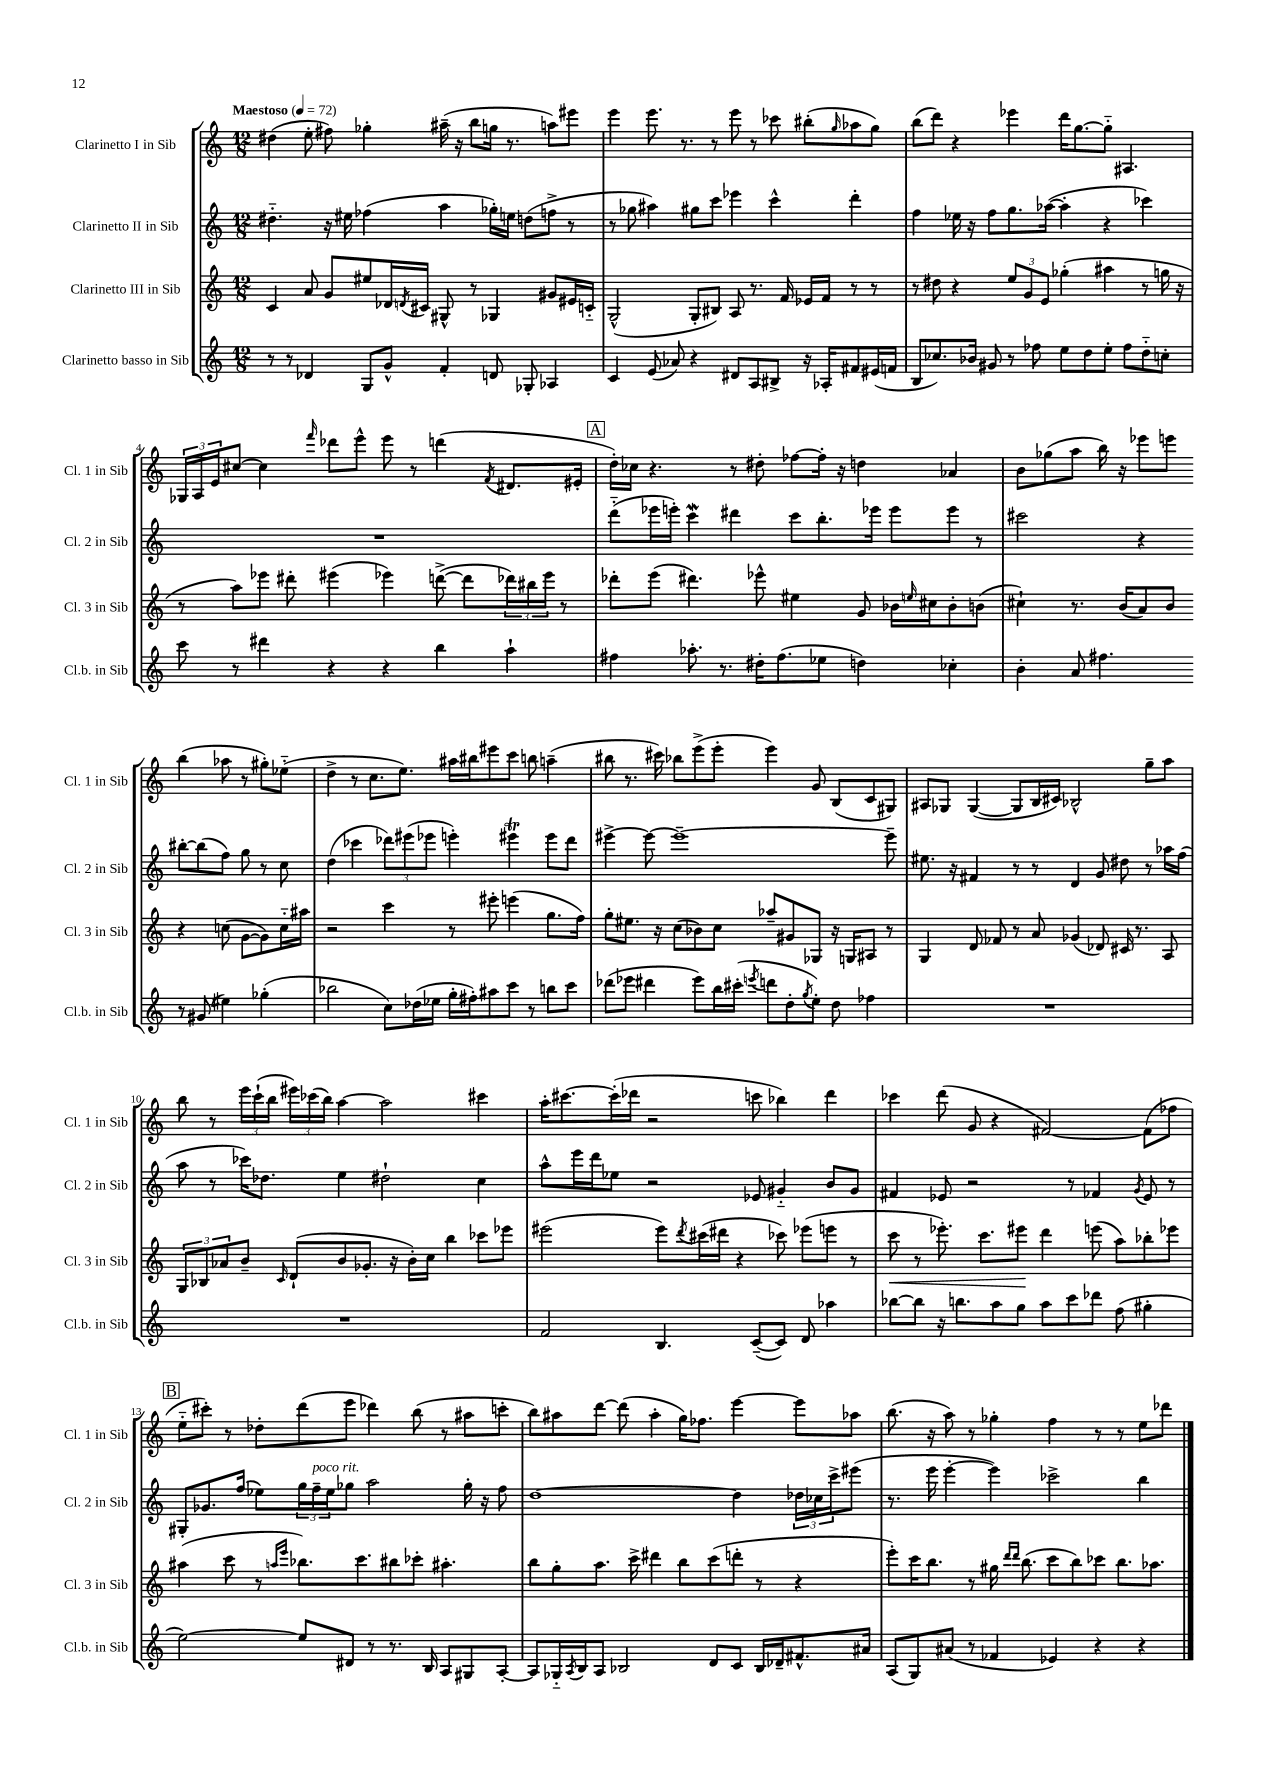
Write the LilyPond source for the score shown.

<<
\new StaffGroup <<
\new Staff = "s0" \with { instrumentName = "Clarinetto I in Sib" shortInstrumentName = "Cl. 1 in Sib" } {
    \clef treble \key c \major \numericTimeSignature \time 12/8 \tempo "Maestoso" 4 = 72
    dis''4( e''8-. fis''8) ges''4-. ais''16--( r16 b''8 g''16 r8. a''8) eis'''8 |
    e'''4 e'''8. r8. r8 e'''8 r8 ces'''8 bis''8-.( \grace { g''16 } aes''8 g''8) |
    b''8( d'''8) r4 ees'''4 d'''16 g''8.~ g''8-_ ais4. |
    \tuplet 3/2 { ges16 a16 e'16 } cis''8~ cis''4 \grace { f'''16 } des'''8 e'''8-^ e'''8 r8 d'''4( \acciaccatura { f'8 } dis'8. eis'16-. |
    \mark \markup { \box "A" } d''16-.) ces''16 r4. r8 dis''8-. fes''8~ fes''16-. r16 d''4 aes'4 |
    b'8 ges''8( a''8 b''16) r16 ees'''8 e'''8 b''4( aes''8 r8 gis''8-.) ees''8-_( |
    d''4-> r8 c''8. e''8.) ais''16 bis''16 eis'''8 c'''8 b''8 a''4--( |
    bis''8 r8. cis'''16) bes''8 e'''8->( e'''8-. e'''4) g'8 b8( c'8 gis8) |
    ais8 ges8 ges4~( ges8 b16 cis'16) bes2-^ g''8-- a''8 |
    b''8 r8 \tuplet 3/2 { e'''16 c'''16-!( b''16 } \tuplet 3/2 { eis'''16) ces'''16( b''16) } a''4~ a''2 cis'''4 |
    a''16-. cis'''8.~ cis'''16-.( des'''16 r2 c'''8 bes''4) des'''4 |
    ces'''4 d'''8( g'8 r4 fis'2~) fis'8( fes''8 |
    \mark \markup { \box "B" } e''8-_ cis'''8-.) r8 des''8-. d'''8( e'''8 des'''4) b''8( r8 ais''8 c'''8-. |
    b''8) ais''8 d'''8~ d'''8( ais''4-. g''16) fes''8. e'''4~ e'''8 aes''8 |
    b''8.( r16 a''8) r8 ges''4-. f''4 r8 r8 e''8 des'''8 \bar "|." |
}
\new Staff = "s1" \with { instrumentName = "Clarinetto II in Sib" shortInstrumentName = "Cl. 2 in Sib" } {
    \clef treble \key c \major \numericTimeSignature \time 12/8
    dis''4.-_ r16 eis''16 fes''4( a''4 ges''16-.) e''16 d''8( f''8-> r8 |
    r8 ges''8 ais''4) gis''8 c'''8 ees'''4 c'''4-^ d'''4-. |
    f''4 ees''16 r16 f''8 g''8. aes''16~( aes''4-. r4 ces'''4) |
    R1. |
    \mark \markup { \box "A" } d'''8-_( ees'''16 e'''16-.) c'''4\mordent dis'''4 c'''8 b''8.-. ees'''16 ees'''8 ees'''8 r8 |
    cis'''2 r4 bis''8~-. bis''8( f''8) g''8 r8 c''8 |
    d''4( ces'''4 \tuplet 3/2 { des'''8) eis'''8( ees'''8 } e'''4-.) eis'''4\trill eis'''8 des'''8 |
    eis'''4~-> eis'''8~ eis'''1~-- eis'''8-- |
    eis''8. r16 fis'4 r8 r8 d'4 g'8 dis''8 r8 aes''16 f''16( |
    a''8 r8 ces'''16) des''8. e''4 dis''2-! c''4 |
    a''8-^ e'''16 d'''16 ees''8 r2 ees'8 gis'4-_ b'8 gis'8 |
    fis'4 ees'8 r2 r8 fes'4 \acciaccatura { g'8 } ees'8 r8 |
    \mark \markup { \box "B" } gis8-. ges'8. f''16( ees''8) \tuplet 3/2 { g''16 f''16--^\markup { \italic "poco rit." } ees''16 } ges''8 a''2 ges''16-. r16 f''8 |
    d''1~ d''4 \tuplet 3/2 { des''16 ces''16 c'''16-> } eis'''8( |
    r8. e'''16 e'''4~-. e'''4) ces'''2-> b''4 \bar "|." |
}
\new Staff = "s2" \with { instrumentName = "Clarinetto III in Sib" shortInstrumentName = "Cl. 3 in Sib" } {
    \clef treble \key c \major \numericTimeSignature \time 12/8
    c'4 a'8 g'8 eis''8 des'16 \acciaccatura { d'8 } cis'16 gis8-^ r8 ges4 gis'8 eis'16 c'16-_ |
    g2-^( g8-. bis8) a8 r8. f'16 ees'16 f'16 r8 r8 |
    r8 dis''8 r4 \tuplet 3/2 { e''8 g'8 e'8 } ges''4-.( ais''4 r8 g''16 r16 |
    r8 a''8) ees'''8 dis'''8-. eis'''4( ees'''4) d'''8~->( d'''8 \tuplet 3/2 { des'''16) bis''16 ees'''16 } r8 |
    \mark \markup { \box "A" } des'''8-. e'''8( dis'''4.) ees'''8-^ eis''4 g'8 bes'16 \grace { e''16 } cis''16 bes'8-. b'8( |
    cis''4-!) r8. b'16( a'8) b'8 r4 c''8( g'8~ g'8) c''16-_ ais''16 |
    r2 c'''4 r8 eis'''8-. e'''4( g''8. f''16) |
    g''8-. eis''8. r16 c''8( bes'8) c''8 aes''8-- gis'8 ges8 r16 g16 ais8 r8 |
    g4 d'8 fes'8 r8 a'8 ges'4( des'8) cis'16 r8. a8 |
    \tuplet 3/2 { g8 bes8 aes'8 } b'8-- \grace { c'16 } d'8-!( b'8 ges'8.-. r16 b'16-.) c''16 b''4 ces'''8 ees'''8 |
    eis'''2( eis'''8) \acciaccatura { d'''8 } cis'''16( dis'''16 r4 ces'''8) ees'''8( e'''8 r8 |
    c'''8\< r8 ees'''8.-.) c'''8. eis'''8\! d'''4 e'''8( a''8) bes''8-. ees'''8 |
    \mark \markup { \box "B" } ais''4( c'''8 r8 \grace { a''16 e'''16 } bes''8.) c'''8. bis''8 ces'''8-. ais''4.-. |
    b''8 g''8-. a''8. c'''16-> dis'''4 b''8 c'''8( d'''8-. r8 r4 |
    e'''8-.) c'''16 b''8. r8 gis''16 \grace { d'''16 d'''16 } b''8.( c'''8 b''8) ces'''8 b''8. aes''8. \bar "|." |
}
\new Staff = "s3" \with { instrumentName = "Clarinetto basso in Sib" shortInstrumentName = "Cl.b. in Sib" } {
    \clef treble \key c \major \numericTimeSignature \time 12/8
    r8 r8 des'4 g8 g'8-^ f'4-. d'8 ges8-. aes4 |
    c'4 e'8( aes'8) r4 dis'8 a8 bis8-> r16 aes16-. fis'8 eis'16( f'16 |
    b8 ces''8.) bes'16 gis'8 r8 fes''8 e''8 d''8 e''8-. fes''8 d''8-_ c''8-. |
    c'''8 r8 dis'''4 r4 r4 b''4 a''4-! |
    \mark \markup { \box "A" } fis''4 aes''8.-. r8. dis''16-. fis''8.( ees''8 d''4) ces''4-. |
    b'4-. a'8 fis''4. r8 gis'8( eis''4) ges''4-.( |
    bes''2 c''8) des''16( ees''16 g''16-. fis''16-.) ais''8 c'''8 r8 b''8 c'''8 |
    des'''8( ees'''8 dis'''4 ees'''8) b''16 cis'''16-.( \acciaccatura { e'''8 } d'''8 d''8-. \acciaccatura { g''8 } e''8-.) d''8 fes''4 |
    R1. |
    R1. |
    f'2 b4. c'8~--( c'8) d'8 aes''4 |
    bes''8~ bes''8 r16 b''8. a''8 g''8 a''8 c'''8 des'''8 f''8( gis''4-. |
    \mark \markup { \box "B" } e''2~) e''8 dis'8 r8 r8. b16 a8 gis8 a8~-. |
    a8 ges16-_ \acciaccatura { a8 } b16 a8 bes2 d'8 c'8 bes16 des'16-- fis'8.-^ ais'16 |
    a8( g8) ais'8( r8 fes'4 ees'4) r4 r4 \bar "|." |
}
>>
>>
